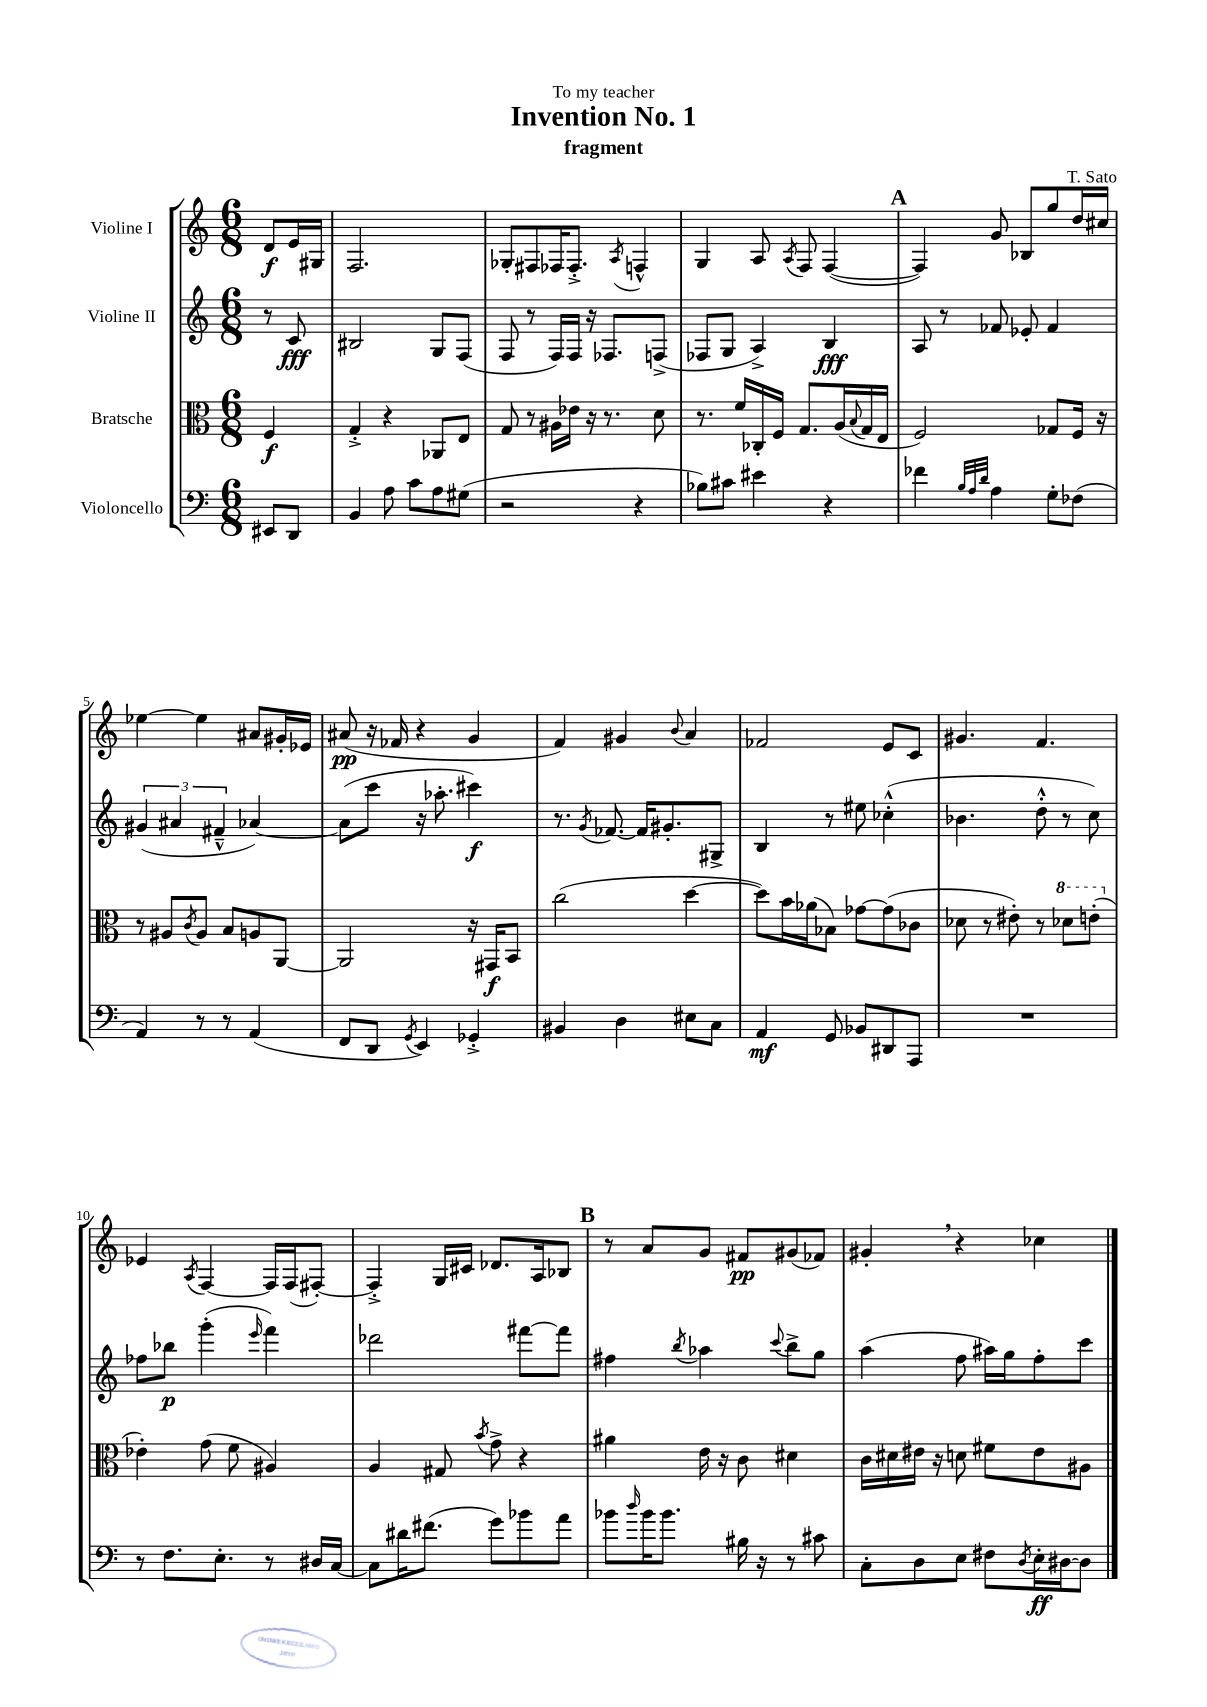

**kern	**dynam	**kern	**dynam	**kern	**dynam	**kern	**dynam
*part4	*part4	*part3	*part3	*part2	*part2	*part1	*part1
*staff4	*staff4	*staff3	*staff3	*staff2	*staff2	*staff1	*staff1
*I"Violoncello	*	*I"Bratsche	*	*I"Violine II	*	*I"Violine I	*
*clefF4	*	*clefC3	*	*clefG2	*	*clefG2	*
*k[]	*	*k[]	*	*k[]	*	*k[]	*
*M6/8	*	*M6/8	*	*M6/8	*	*M6/8	*
=	=	=	=	=	=	=	=
8EE#X/L	.	4F/	f	8r	.	8d/L	f
8DD/J	.	.	.	8c/	fff	16e/L	.
.	.	.	.	.	.	16G#X/JJ	.
=1	=1	=1	=1	=1	=1	=1	=1
4BB/	.	4G'^/	.	2B#X/	.	2.F/	.
8A\	.	4r	.	.	.	.	.
8c\L	.	.	.	.	.	.	.
8A\	.	8AA-X/L	.	8G/L	.	.	.
(8G#X\J	.	8E/J	.	(8F/J	.	.	.
=2	=2	=2	=2	=2	=2	=2	=2
2r	.	8G/	.	8F/	.	8G-X'/L	.
.	.	8r	.	8r	.	8F#X/	.
.	.	16A#X\LL	.	16F/LL)	.	16F-X/K	.
.	.	16e-X\JJ	.	16F/JJ	.	8.F-'^/J	.
.	.	16r	.	16r	.	.	.
.	.	8.r	.	8.F-X/L	.	.	.
.	.	.	.	.	.	8qA/	.
4r	.	.	.	.	.	4Fn^^/	.
.	.	8d\	.	(8Fn^/J	.	.	.
=3	=3	=3	=3	=3	=3	=3	=3
8B-X\L)	.	8.r	.	8F-X/L	.	4G/	.
8c#X\J	.	.	.	8G/J	.	.	.
.	.	16f/LL	.	.	.	.	.
4e#X\	.	16C-X'/	.	4A^/)	.	8A/	.
.	.	16F/JJ	.	.	.	.	.
.	.	.	.	.	.	8qA/	.
.	.	8.G/L	.	.	.	8F/	.
4r	.	.	.	4B/	fff	([4F/	.
.	.	(16A/L	.	.	.	.	.
.	.	8qqB/	.	.	.	.	.
.	.	16G/	.	.	.	.	.
.	.	16E/JJ	.	.	.	.	.
!!LO:REH:place=s1:t=A
=4	=4	=4	=4	=4	=4	=4	=4
4f-X\	.	2F/)	.	8A/	.	4F/])	.
.	.	.	.	8r	.	.	.
32qqB/LLL	.	.	.	.	.	.	.
32qqA/	.	.	.	.	.	.	.
32qqd/JJJ	.	.	.	.	.	.	.
4A\	.	.	.	8f-X/	.	8g/	.
.	.	.	.	8e-X'/	.	8B-X/L	.
8G'\L	.	8G-X/L	.	4f-/	.	8gg/	.
(8F-X\J	.	16F/Jk	.	.	.	16dd/L	.
.	.	16r	.	.	.	16cc#X/JJ	.
!!LO:LB:g=z
=5	=5	=5	=5	=5	=5	=5	=5
4AA/)	.	8r	.	(6g#X/	.	[4ee-X\	.
.	.	8A#X/L	.	.	.	.	.
.	.	.	.	6a#X/	.	.	.
.	.	8qc/	.	.	.	.	.
8r	.	8A#/J	.	.	.	4ee-\]	.
.	.	.	.	6f#X~^^/	.	.	.
8r	.	8B/L	.	.	.	.	.
(4AA/	.	8An/	.	[4a-X/)	.	8a#X/L	.
.	.	[8AA/J	.	.	.	16g#X'/L	.
.	.	.	.	.	.	16e-X/JJ	.
=6	=6	=6	=6	=6	=6	=6	=6
8FF/L	.	2AA/]	.	(8a-\L]	.	(8a#X/	pp
8DD/J	.	.	.	8ccc\J	.	16r	.
.	.	.	.	.	.	16f-X/	.
8qGG/	.	.	.	.	.	.	.
4EE/)	.	.	.	16r	.	4r	.
.	.	.	.	8.aa-X'\	.	.	.
4GG-X'^/	.	16r	.	4ccc#X\)	f	4g/	.
.	.	16GG#X/KL	f	.	.	.	.
.	.	8BB/J	.	.	.	.	.
=7	=7	=7	=7	=7	=7	=7	=7
4BB#X/	.	(2cc\	.	8.r	.	4f/)	.
.	.	.	.	8qg/	.	.	.
.	.	.	.	[8.f-X/	.	.	.
4D\	.	.	.	.	.	4g#X/	.
.	.	.	.	16f-/KL]	.	.	.
.	.	.	.	8.g#X'/	.	.	.
.	.	.	.	.	.	8qqb/	.
8E#X\L	.	[4dd\	.	.	.	4a/	.
8C\J	.	.	.	8G#X^/J	.	.	.
=8	=8	=8	=8	=8	=8	=8	=8
4AA/	mf	8dd\L])	.	4B/	.	2f-X/	.
.	.	16b\L	.	.	.	.	.
.	.	(16a-X\J	.	.	.	.	.
8GG/	.	8B-X\J)	.	8r	.	.	.
8BB-X/L	.	[8g-X\L	.	8ee#X\	.	.	.
8DD#X/	.	(8g-\]	.	(4cc-X'^^\	.	8e/L	.
8AAA/J	.	8c-X\J	.	.	.	8c/J	.
=9	=9	=9	=9	=9	=9	=9	=9
2.r	.	8d-X\	.	4.b-X\	.	4.g#X/	.
.	.	8r	.	.	.	.	.
.	.	8e#X'\)	.	.	.	.	.
.	.	8r	.	8dd'^^\	.	4.f/	.
*	*	*8va	*	*	*	*	*
.	.	8dd-X\L	.	8r	.	.	.
.	.	(8een'\J	.	8cc\)	.	.	.
!!LO:LB:g=z
=10	=10	=10	=10	=10	=10	=10	=10
*	*	*X8va	*	*	*	*	*
8r	.	4e-X'\)	.	8ff-X\L	.	4e-X/	.
8.F\L	.	.	.	8bb-X\J	p	.	.
.	.	.	.	.	.	8qA/	.
.	.	(8g\	.	(4ggg'\	.	[4F/	.
8.E'\J	.	.	.	.	.	.	.
.	.	8f\	.	.	.	.	.
.	.	.	.	16qqeee/	.	.	.
8r	.	4A#X/)	.	4fff\)	.	16F/LL]	.
.	.	.	.	.	.	(16F/J	.
16D#X/LL	.	.	.	.	.	[8F#X'/J)	.
[16C/JJ	.	.	.	.	.	.	.
=11	=11	=11	=11	=11	=11	=11	=11
8C\L]	.	4A/	.	2ddd-X\	.	4F#'^/]	.
16d#X\K	.	.	.	.	.	.	.
(8.f#X\J	.	.	.	.	.	.	.
.	.	8G#X/	.	.	.	16G/LL	.
.	.	.	.	.	.	16c#X/JJ	.
.	.	8qb/	.	.	.	.	.
8g\L)	.	8g^\	.	.	.	8.d-X/L	.
8b-X\	.	4r	.	[8fff#X\L	.	.	.
.	.	.	.	.	.	16A/k	.
8a\J	.	.	.	8fff#\J]	.	8B-X/J	.
!!LO:REH:place=s1:t=B
=12	=12	=12	=12	=12	=12	=12	=12
8b-X\L	.	4a#X\	.	4ff#X\	.	8r	.
16qqdd/	.	.	.	.	.	.	.
16b-\K	.	.	.	.	.	8a/L	.
8.b-\J	.	.	.	.	.	.	.
.	.	.	.	8qbb/	.	.	.
.	.	16e\	.	4aa-X\	.	8g/J	.
.	.	16r	.	.	.	.	.
16B#X\	.	8c\	.	.	.	8f#X/L	pp
16r	.	.	.	.	.	.	.
.	.	.	.	8qqccc/	.	.	.
8r	.	4d#X\	.	8bb^\L	.	(8g#X/	.
8c#X\	.	.	.	8gg\J	.	8f-X/J)	.
=13	=13	=13	=13	=13	=13	=13	=13
8C'\L	.	16c\LL	.	(4aa\	.	4g#X',/	.
.	.	16d#X\	.	.	.	.	.
8D\	.	16e#X\JJ	.	.	.	.	.
.	.	16r	.	.	.	.	.
8E\J	.	8dn\	.	8ff\	.	4r	.
8F#X\L	.	8f#X\L	.	16aa#X\LL)	.	.	.
.	.	.	.	16gg\J	.	.	.
8qD/	.	.	.	.	.	.	.
16E'\L	ff	8e#\	.	8ff'\	.	4cc-X\	.
[16D#X\J	.	.	.	.	.	.	.
8D#\J]	.	8A#X\J	.	8ccc\J	.	.	.
==	==	==	==	==	==	==	==
*-	*-	*-	*-	*-	*-	*-	*-
